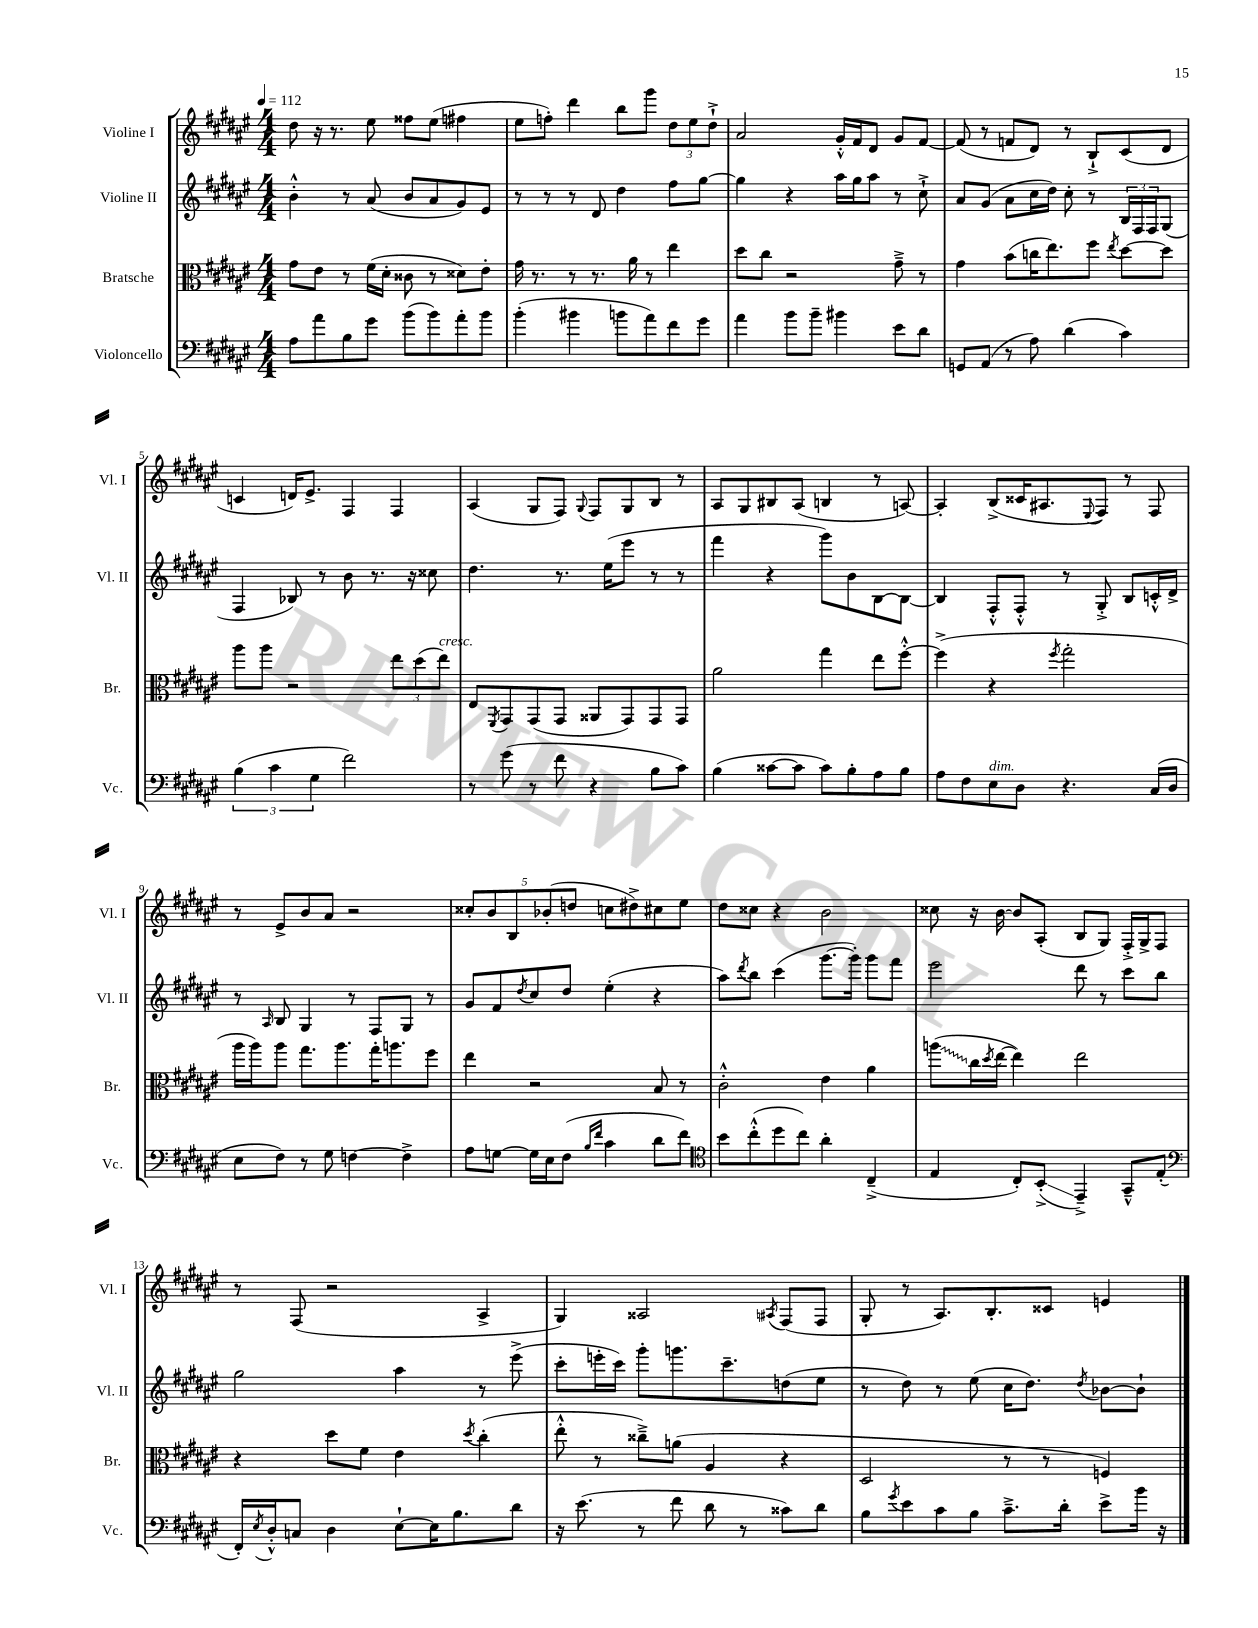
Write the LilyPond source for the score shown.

<<
\new StaffGroup <<
\new Staff = "s0" \with { instrumentName = "Violine I" shortInstrumentName = "Vl. I" } {
    \clef treble \key fis \major \numericTimeSignature \time 4/4 \tempo 4 = 112
    dis''8 r16 r8. eis''8 fisis''8 eis''8( fis''4 |
    eis''8 f''8-.) dis'''4 b''8 gis'''8 \tuplet 3/2 { dis''8 eis''8 dis''8-!-> } |
    ais'2 gis'16-.-^ fis'16 dis'8 gis'8 fis'8~ |
    fis'8( r8 f'8 dis'8) r8 b8-!-> cis'8( dis'8 |
    c'4 d'16) eis'8.-> fis4 fis4 |
    ais4( gis8 fis8) \appoggiatura { gis8 } fis8 gis8 b8 r8 |
    ais8 gis8 bis8 ais8( b4 r8 a8~) |
    a4-. b8->( cisis'16 ais8. \appoggiatura { eis8 } fis8) r8 fis8 |
    r8 eis'8-> b'8 ais'8 r2 |
    \tuplet 5/4 { cisis''8-. b'8 b8 bes'8-.( d''8 } c''8 dis''8->) cis''8 eis''8 |
    dis''8 cisis''8 r4 b'2 |
    cisis''8 r16 b'16~ b'8 ais8-.( b8 gis8) fis16-.-> gis16-> fis8 |
    r8 fis8( r2 ais4-> |
    gis4) aisis2 \acciaccatura { ais8 } fis8( fis8 |
    gis8-. r8 ais8.) b8.-. cisis'8 e'4 \bar "|." |
}
\new Staff = "s1" \with { instrumentName = "Violine II" shortInstrumentName = "Vl. II" } {
    \clef treble \key fis \major \numericTimeSignature \time 4/4
    b'4-.-^ r8 ais'8( b'8 ais'8 gis'8) eis'8 |
    r8 r8 r8 dis'8 dis''4 fis''8 gis''8~ |
    gis''4 r4 ais''16 gis''16 ais''8 r8 cis''8-!-> |
    ais'8 gis'8( ais'8 cis''16 dis''16) cis''8-. r8 \tuplet 3/2 { b16 fis16 fis16 } gis8( |
    fis4 bes8) r8 b'8 r8. r16 cisis''8 |
    dis''4. r8. eis''16( eis'''8 r8 r8 |
    fis'''4 r4 gis'''8) b'8 b8~ b8~ |
    b4 fis8-.-^ fis8-.-^ r8 gis8-.-> b8 c'16-.-^ dis'16-> |
    r8 \grace { ais16 } b8 gis4 r8 fis8 gis8 r8 |
    gis'8 fis'8 \acciaccatura { dis''8 } cis''8 dis''8 eis''4-.( r4 |
    ais''8) \acciaccatura { dis'''8 } b''8 cis'''4( gis'''8.~ gis'''16-.) gis'''8 fis'''8 |
    eis'''2 dis'''8 r8 cis'''8 b''8 |
    gis''2 ais''4 r8 eis'''8->( |
    cis'''8-. e'''16-. cis'''16) gis'''8-. g'''8. cis'''8.-- d''8( eis''8 |
    r8 dis''8) r8 eis''8( cis''16 dis''8.) \acciaccatura { dis''8 } bes'8~ bes'8-! \bar "|." |
}
\new Staff = "s2" \with { instrumentName = "Bratsche" shortInstrumentName = "Br." } {
    \clef alto \key fis \major \numericTimeSignature \time 4/4
    gis'8 eis'8 r8 fis'16( dis'16-. cisis'8 r8 disis'8) eis'8-. |
    gis'16 r8. r8 r8. ais'16 r8 eis''4 |
    dis''8 cis''8 r2 gis'8---> r8 |
    gis'4 b'8( c''16 eis''8.) fis''8 \acciaccatura { eis''8 } dis''8~ dis''8 |
    ais''8 ais''8 r2 \tuplet 3/2 { eis''8 dis''8( eis''8^\markup { \italic "cresc." }) } |
    eis8 \acciaccatura { fis,8 } gis,8 gis,8( gis,8 aisis,8 gis,8) gis,8 gis,8 |
    ais'2 gis''4 eis''8 fis''8~-.-^ |
    fis''4->( r4 \acciaccatura { fis''8 } gis''2-. |
    ais''16 ais''16) ais''8 gis''8. ais''8. gis''16-. a''8. fis''8 |
    eis''4 r2 b8 r8 |
    cis'2-.-^ eis'4 ais'4 |
    \once \override Glissando.style = #'zigzag a''8\glissando( cis''16 \acciaccatura { dis''8 } eis''16~ eis''4) eis''2 |
    r4 dis''8 fis'8 eis'4 \acciaccatura { dis''8 } cis''4-.( |
    eis''8-.-^ r8 cisis''8--->) a'8( ais4 r4 |
    dis2 r8 r8 f4) \bar "|." |
}
\new Staff = "s3" \with { instrumentName = "Violoncello" shortInstrumentName = "Vc." } {
    \clef bass \key fis \major \numericTimeSignature \time 4/4
    ais8 ais'8 b8 gis'8 b'8( b'8) ais'8-. b'8 |
    b'4-.( bis'4 b'8 ais'8) fis'8 gis'8 |
    ais'4 b'8 b'8-- bis'4 eis'8 dis'8 |
    g,8 ais,8( r8 ais8) dis'4( cis'4) |
    \tuplet 3/2 { b4( cis'4 gis4 } fis'2) |
    r8 gis'8( r8 fis'8 r4 b8 cis'8) |
    b4( cisis'8~ cisis'8 cisis'8) b8-. ais8 b8 |
    ais8 fis8 eis8^\markup { \italic "dim." } dis8 r4. cis16( dis16 |
    eis8 fis8) r8 gis8 f4~ f4-> |
    ais8 g8~ g16 eis16 fis8( \grace { b16 fis'16 } cis'4 dis'8 fis'8) |
    \clef tenor b'8 cis''8-.-^( dis''8 cis''8) ais'4-. cis4--->( |
    eis4 cis8-.) b,8-.->\glissando( eis,4--->) gis,8---^ eis8-.( |
    \clef bass fis,16-.) \acciaccatura { eis8 } dis16-.-^ c8 dis4 eis8~-! eis16 b8. dis'8 |
    r16 eis'8.( r8 fis'8 dis'8 r8 cisis'8) dis'8 |
    b8 \acciaccatura { gis'8 } eis'8 cis'8 b8 cis'8.---> dis'16-. eis'8-> b'16 r16 \bar "|." |
}
>>
>>
